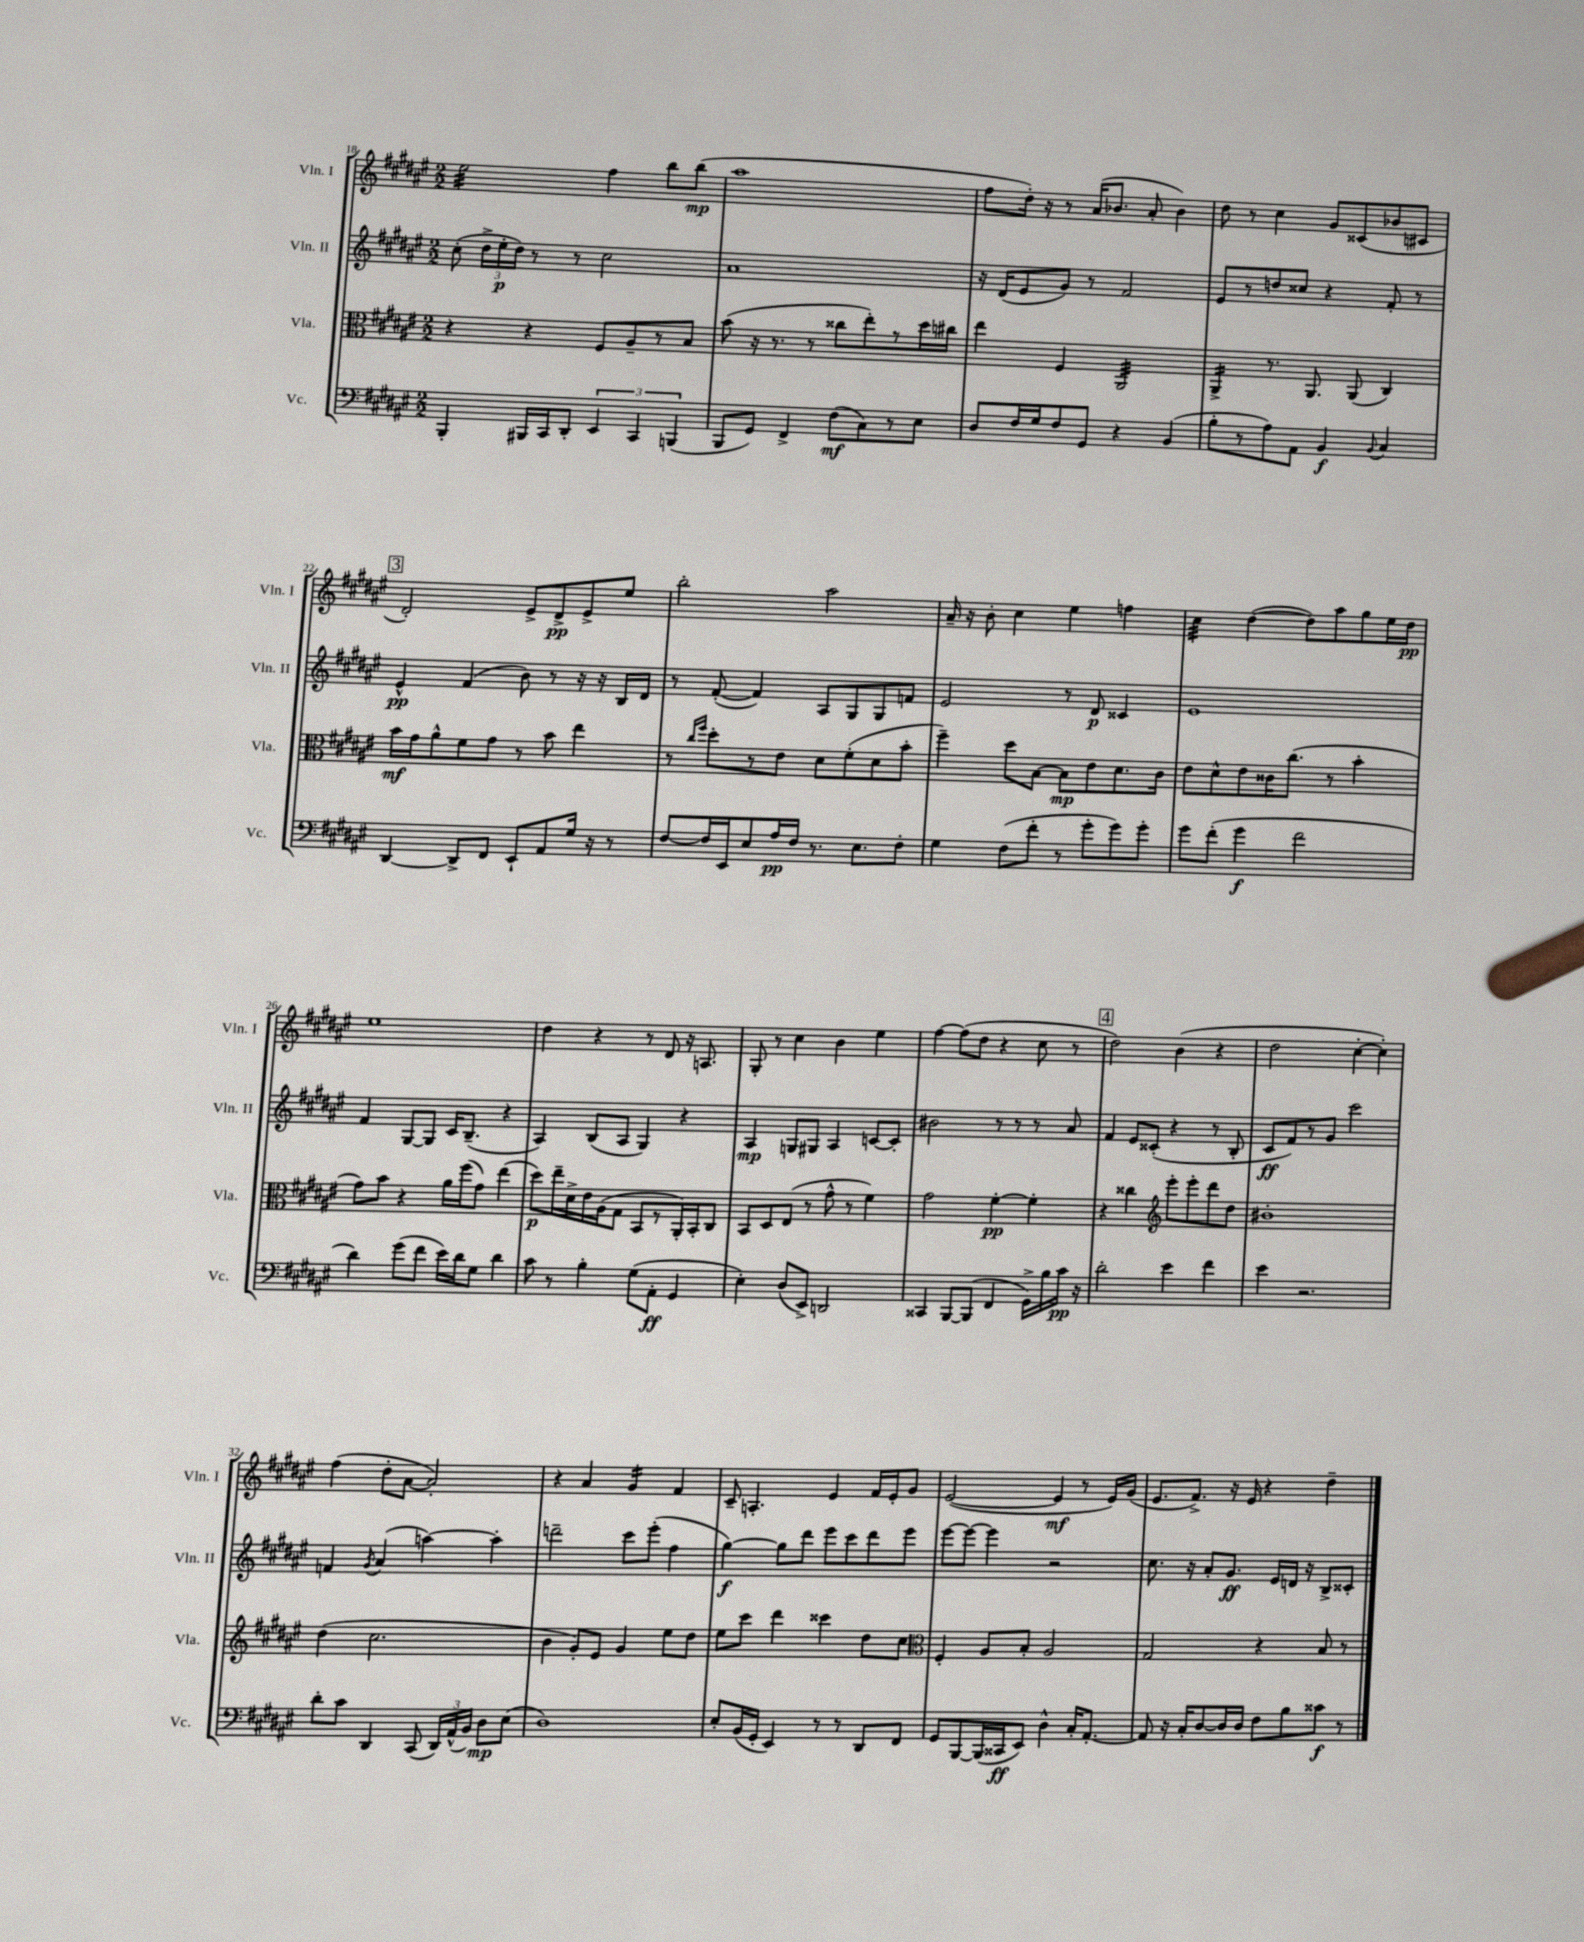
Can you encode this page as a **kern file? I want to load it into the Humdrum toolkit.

**kern	**kern	**kern	**kern
*staff4	*staff3	*staff2	*staff1
*clefF4	*clefC3	*clefG2	*clefG2
*k[f#c#g#d#a#e#]	*k[f#c#g#d#a#e#]	*k[f#c#g#d#a#e#]	*k[f#c#g#d#a#e#]
*M2/2	*M2/2	*M2/2	*M2/2
4BBB'/	4r	(8cc#'\	2ee#\
.	.	24dd#^\LL	.
.	.	24ee#'\	.
.	.	24dd#\JJ)	.
16BBB#/LL	4r	8r	.
16CC#/J	.	.	.
8DD#'/J	.	8r	.
6EE#/	8F#/L	2cc#\	4ff#\
.	8A#~/	.	.
6CC#/	.	.	.
.	8r	.	8bb\L
(6BBB/	.	.	.
.	8B/J	.	(8bb\J
=	=	=	=
8BBB/L	(8b\	1a#	1aa#
8GG#/J)	16r	.	.
.	8.r	.	.
4FF#^/	.	.	.
.	8r	.	.
(8F#\L	8cc##\L	.	.
8C#\)	8ee#'\)	.	.
8r	8r	.	.
8E#\J	16dd#\L	.	.
.	16cc#\JJ	.	.
=	=	=	=
8D#/L	4ee#\	16r	8ff#\L
.	.	(16d#/LK	.
16F#/L	.	8e#/	16dd#'\Jk)
16G#/J	.	.	16r
8F#/	4F#/	8g#/J)	8r
8GG#/J	.	8r	(16a#/LK
.	.	.	8.b-/J
4r	2AA#/	2f#/	.
.	.	.	8a#'/
(4BB/	.	.	4b-\)
=	=	=	=
8B'\L	4AA#^/	8e#/L	8dd#\
8r	.	8r	8r
8A#\)	8.r	8dd/	4cc#\
8AA#\J	.	8cc##/J	.
.	8.AA#/	.	.
4BB/	.	4r	8g#/L
.	(8AA#/	.	(8c##/
8qqBB/	.	.	.
4C#/	4C#/)	8f#'/	8b-/
.	.	8r	8c#/J
=	=	=	=
[4DD#/	16b\LL	4e#^^/	2d#'/)
.	16g#\J	.	.
.	8a#^^\	.	.
8DD#^/]L	8f#\	(4f#/	.
8FF#/J	8g#\J	.	.
8EE#`/L	8r	8b\)	8e#^/L
8AA#/	8b\	8r	8d#^/
16G#/Jk	4ee#\	16r	8e#^/
16r	.	16r	.
8r	.	16B/LL	8ee#/J
.	.	16d#/JJ	.
=	=	=	=
[8F#/L	8r	8r	2bb'\
.	16qqcc#/LL	.	.
.	16qqff#/JJ	.	.
16F#/]L	8dd#'\L	([8f#'/	.
16EE#/J	.	.	.
8E#/	8r	4f#/])	.
16A#/L	8e#\J	.	.
16F#/JJ	.	.	.
8.r	8d#\L	8A#/L	2aa#\
.	(8f#'\	8G#/	.
8.E#\L	.	.	.
.	8d#\	8G#/	.
8F#'\J	8b'\J	8f/J	.
=	=	=	=
4G#\	4ff#~\)	2e#/	16a#~/
.	.	.	16r
.	.	.	8b'\
(8F#\L	8dd#\L	.	4cc#\
8f#'\J	[8B\J	.	.
8r	8B\]L	8r	4ee#\
8g#'\L	8e#\	8d#/	.
8g#\)	8.d#\	4c##/	4ff\
8g#'\J	.	.	.
.	16c#\Jk	.	.
=	=	=	=
8g#\L	8e#\L	1e#	4cc#\
(8f#'\J	8d#^^\	.	.
4g#\	8e#\	.	([4dd#\
.	16c##\K	.	.
.	(8.cc#\J	.	.
2f#\	.	.	8dd#\]L)
.	8r	.	8aa#\
.	4b'\	.	8gg#\
.	.	.	16ee#\L
.	.	.	16dd#\JJ
=	=	=	=
4d#\)	8g#\L)	4f#/	1ee#
.	8b\J	.	.
(8g#\L	4r	[8G#/L	.
8f#\J	.	8G#/]J	.
16e#\LL)	16a#\LL	16c#/LK	.
16d#\J	(16ff#\J	(8.B~/J	.
8G#\J	8g#\J)	.	.
4d#\	(4ee#\	4r	.
=	=	=	=
8c#\	8dd#\L)	4A#/)	4dd#\
8r	16ee#~\L	.	.
.	16d#^\	.	.
4B'\	16e#\	(8B/L	4r
.	(16A#\J	.	.
.	8G#\J	8A#/J	.
(8G#\L	8BB/L	4G#/)	8r
8AA#'\J	8r	.	8d#/
4GG#/	16AA#'/L)	4r	16r
.	16BB'/J	.	8.A/
.	8C#/J	.	.
=	=	=	=
4E#'\)	8BB/L	4A#/	8G#'/
.	8D#/	.	8r
(8D#/L	(8E#/J	8G/L	4cc#\
8EE#^/J)	8r	8G#/J	.
2DD/	8g#^^\	4A#/	4b\
.	8r	.	.
.	4f#\)	[8c/L	4ee#\
.	.	8c'/]J	.
=	=	=	=
4CC##/	2g#\	2b#\	[4ff#\
[8BBB/L	.	.	(8ff#\]L
(8BBB/]J	.	.	8dd#\J
4FF#/	[4f#'\	8r	4r
.	.	8r	.
16GG#^\LL)	4f#'\]	8r	8cc#\
16B\	.	.	.
16c#\JJ	.	8a#/	8r
16r	.	.	.
=	=	=	=
2d#'\	4r	4f#/	2dd#\)
.	4cc##\	8e#/L	.
.	.	(8c##'/J	.
*	*clefG2	*	*
4e#\	8eee#'\L	4r	(4b\
.	8eee#'\	.	.
4f#\	8ddd#\	8r	4r
.	8dd#\J	8B'/	.
=	=	=	=
4e#\	1b#'	8c#/L	2dd#\
.	.	8f#/)	.
2.r	.	8r	.
.	.	8g#/J	.
.	.	2ccc#\	[4cc#'\
.	.	.	4cc#'\])
=	=	=	=
8d#'\L	(4dd#\	4f/	(4ff#\
8c#\J	.	.	.
.	.	8qg#/	.
4DD#/	2.cc#\	(4a#/	8dd#'\L
.	.	.	[8a#\J
(8CC#/	.	[4aa\)	2a#'/])
24DD#/LL)	.	.	.
(24AA#^^/	.	.	.
24BB/JJ)	.	.	.
8D#\L	.	4aa'\]	.
(8E#\J	.	.	.
=	=	=	=
1D#)	4b\	2ddd~\	4r
.	8g#'/L)	.	4a#/
.	8e#/J	.	.
.	4g#/	8ccc#\L	4g#/
.	.	(8eee#'\J	.
.	8ee#\L	4ff#\	4f#/
.	8dd#\J	.	.
=	=	=	=
8E#'/L	8ee#\L	[4gg#\)	8c#~/
(16BB/L	8ccc#\J	.	4.A'/
16GG#'/JJ	.	.	.
4EE#/)	4ddd#\	8gg#\]L	.
.	.	8ddd#\J	.
8r	4ccc##\	8eee#\L	4e#/
8r	.	8ccc#\	.
8DD#/L	8dd#\L	8ddd#\	16f#/LL
.	.	.	16e#'/J
8FF#/J	8cc#\J	8eee#\J	8g#/J
=	=	=	=
*	*clefC3	*	*
8GG#/L	4F#'/	[8eee#\L	([2e#/
[8BBB/	.	8eee#\_J	.
(16BBB/]L	8A#/L	4eee#\]	.
16CC##/J	.	.	.
8EE#/J)	8B'/J	.	.
4D#^^\	2A#/	2r	4e#/]
16C#'/LK	.	.	8r
[8.AA#'/J	.	.	.
.	.	.	16e#/LL)
.	.	.	(16g#/JJ
=	=	=	=
8AA#/]	2G#/	8.cc#\	8.e#/L
16r	.	.	.
16C#'/LK	.	16r	8.f#^/J)
[8D#/	.	8a#'/L	.
16D#/]L	.	8.g#/J	16r
16D#/JJ	.	.	16e#/
8F#\L	4r	.	4r
.	.	16e#/LL	.
8B\	.	16d/JJ	.
.	.	16r	.
8c##\J	8B/	8B^/L	4dd#~\
8r	8r	8c##'/J	.
==	==	==	==
*-	*-	*-	*-
